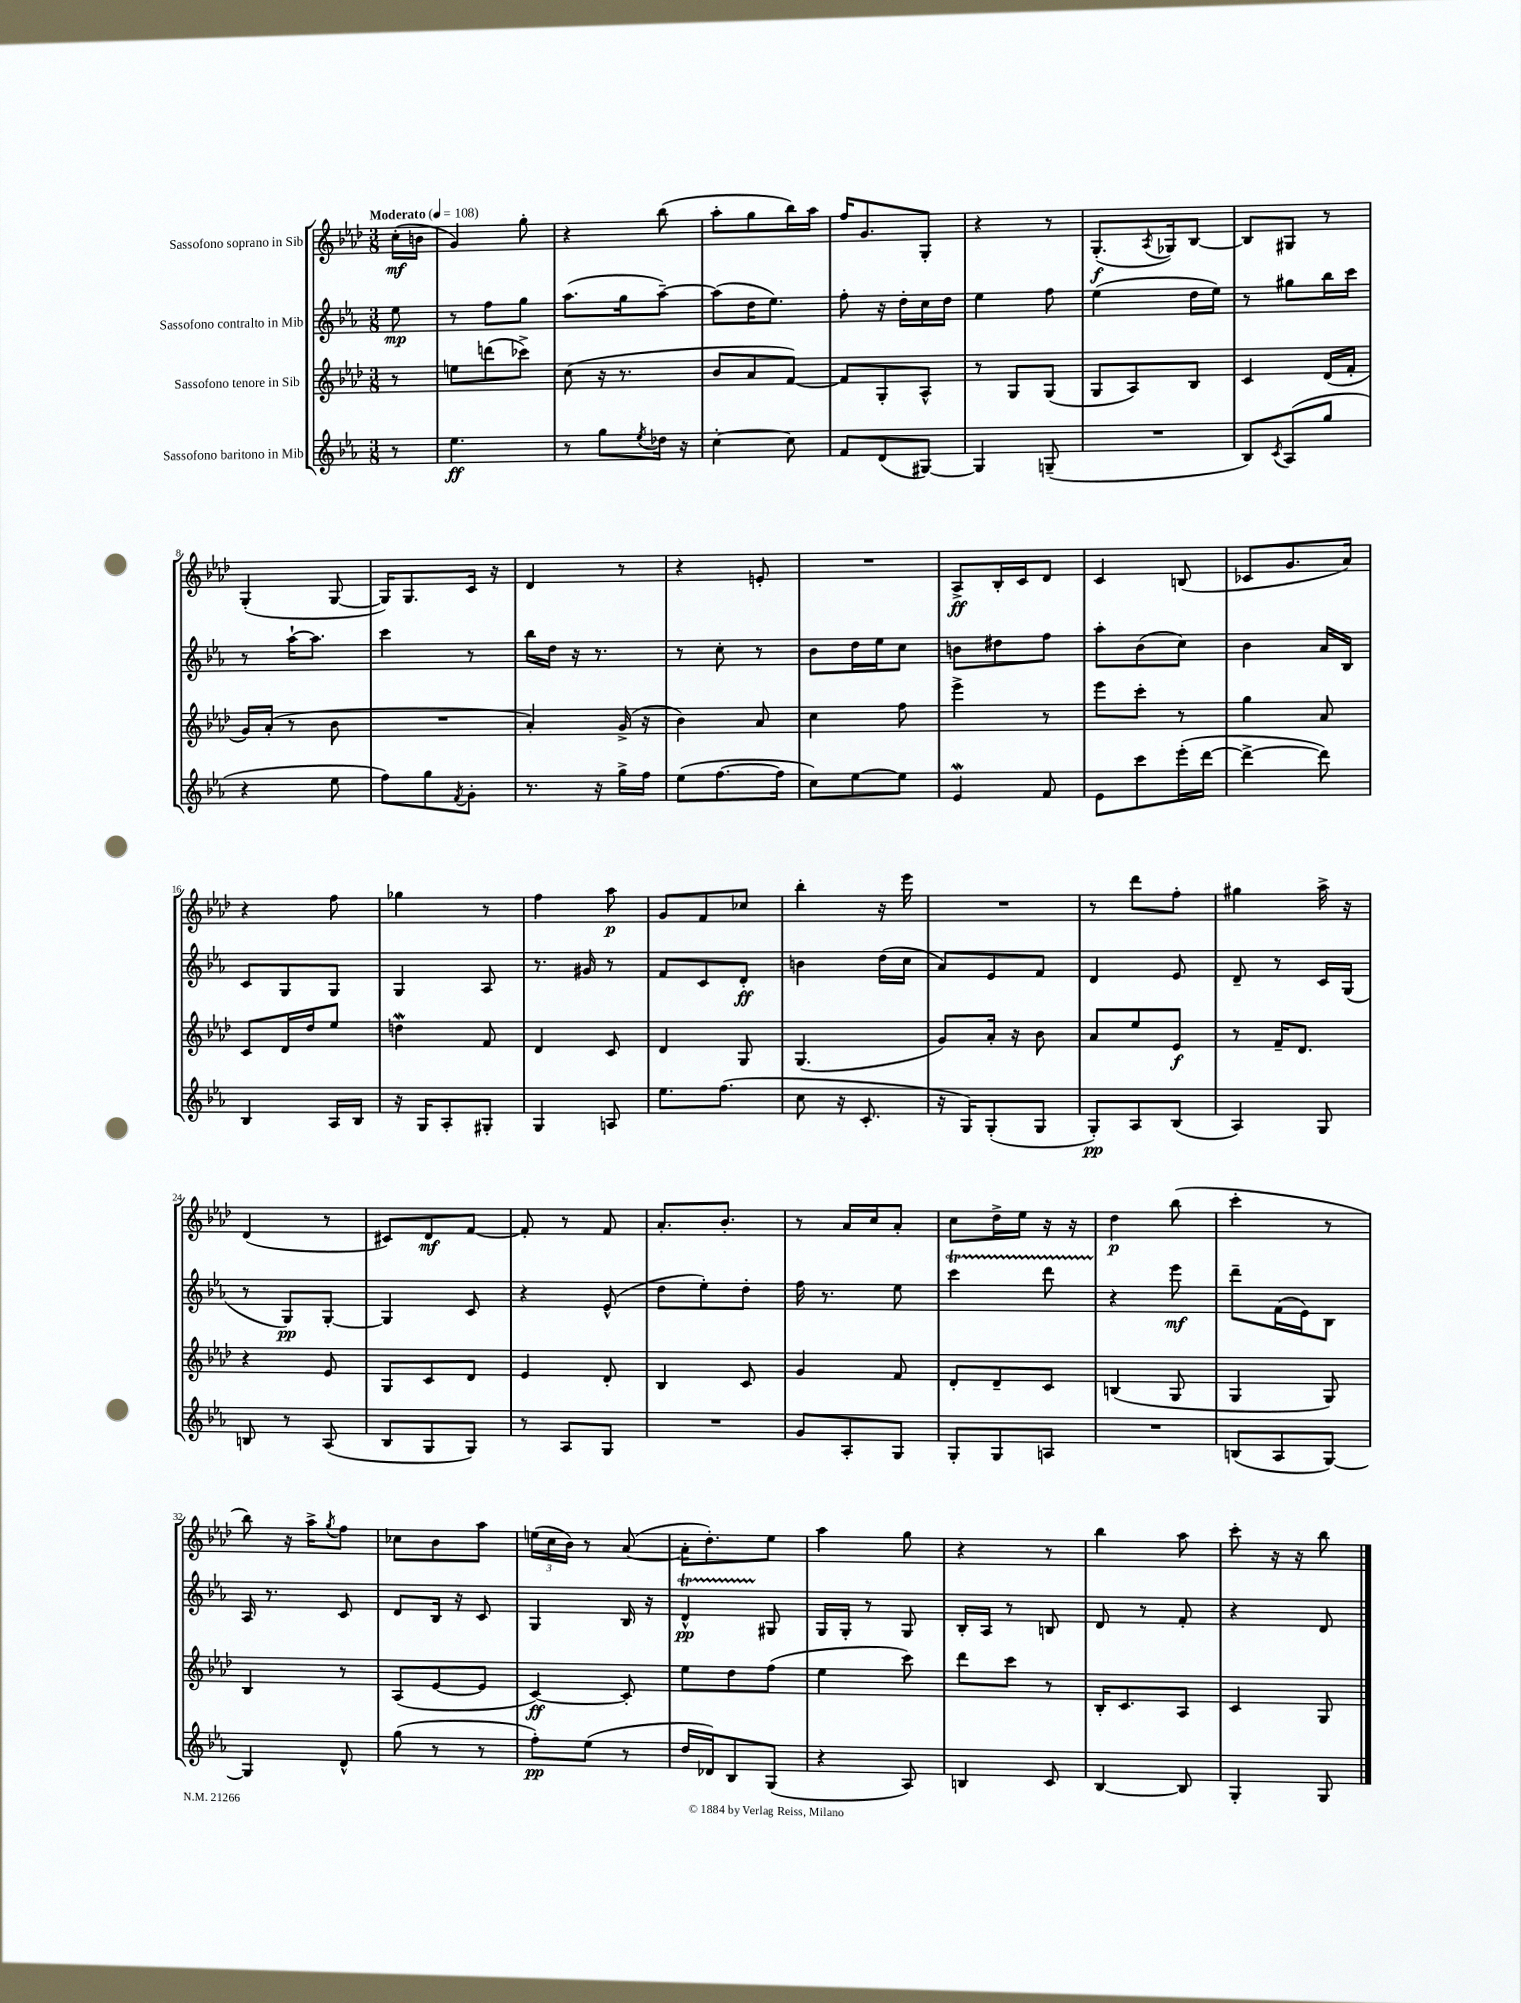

**kern	**dynam	**kern	**dynam	**kern	**dynam	**kern	**dynam
*part4	*part4	*part3	*part3	*part2	*part2	*part1	*part1
*staff4	*staff4	*staff3	*staff3	*staff2	*staff2	*staff1	*staff1
*I"Sassofono baritono in Mib	*	*I"Sassofono tenore in Sib	*	*I"Sassofono contralto in Mib	*	*I"Sassofono soprano in Sib	*
*clefG2	*	*clefG2	*	*clefG2	*	*clefG2	*
*k[b-e-a-]	*	*k[b-e-a-d-]	*	*k[b-e-a-]	*	*k[b-e-a-d-]	*
*M3/8	*	*M3/8	*	*M3/8	*	*M3/8	*
*MM108	*	*MM108	*	*MM108	*	*MM108	*
=	=	=	=	=	=	=	=
!	!	!	!	!	!	!LO:TX:a:B:t=Moderato	!
8r	.	8r	.	8ee-\	mp	(16cc'\LL	mf
.	.	.	.	.	.	16bn\JJ	.
=1	=1	=1	=1	=1	=1	=1	=1
4.ee-\	ff	8een\L	.	8r	.	4g/)	.
.	.	(8dddn\	.	8ff\L	.	.	.
.	.	8ccc-X^\J)	.	8gg\J	.	8gg'\	.
=2	=2	=2	=2	=2	=2	=2	=2
8r	.	(8cc\	.	(8.aa-\L	.	4r	.
8gg\L	.	16r	.	.	.	.	.
.	.	8.r	.	16gg\k	.	.	.
8qee-/	.	.	.	.	.	.	.
16dd-X\Jk	.	.	.	[8aa-~\J)	.	(8bb-\	.
16r	.	.	.	.	.	.	.
=3	=3	=3	=3	=3	=3	=3	=3
[4cc'\	.	8b-/L	.	(8aa-\L]	.	8aa-'\L	.
.	.	8a-/	.	16dd\K	.	8gg\	.
.	.	.	.	8.ee-\J)	.	.	.
8cc\]	.	[8f/J)	.	.	.	16bb-\L)	.
.	.	.	.	.	.	16aa-\JJ	.
=4	=4	=4	=4	=4	=4	=4	=4
8f/L	.	8f/L]	.	8ff'\	.	16ff/KL	.
.	.	.	.	.	.	8.g/	.
(8d/	.	8G'/	.	16r	.	.	.
.	.	.	.	16dd'\LL	.	.	.
[8G#X/J)	.	8A-^^/J	.	16cc\	.	8G'/J	.
.	.	.	.	16dd\JJ	.	.	.
=5	=5	=5	=5	=5	=5	=5	=5
4G#/]	.	8r	.	4ee-\	.	4r	.
.	.	8G/L	.	.	.	.	.
(8Gn~/	.	(8G/J	.	8ff\	.	8r	.
=6	=6	=6	=6	=6	=6	=6	=6
4.r	.	8G/L	.	(4ee-\	.	(8.G'/L	f
.	.	8A-/)	.	.	.	.	.
.	.	.	.	.	.	8qA-/	.
.	.	.	.	.	.	16G-X/k)	.
.	.	8B-/J	.	16dd\LL	.	[8B-/J	.
.	.	.	.	16ee-\JJ)	.	.	.
=7	=7	=7	=7	=7	=7	=7	=7
8B-/L)	.	4c/	.	8r	.	8B-/L]	.
8qc/	.	.	.	.	.	.	.
(8A-/	.	.	.	8gg#X\L	.	8G#X/J	.
8gg/J	.	(16d-/LL	.	16bb-\L	.	8r	.
.	.	16f'/JJ	.	16ccc\JJ	.	.	.
!!LO:LB:g=z
=8	=8	=8	=8	=8	=8	=8	=8
4r	.	16g/LL)	.	8r	.	(4G'/	.
.	.	(16a-'/JJ	.	.	.	.	.
.	.	8r	.	[16aa-`\KL	.	.	.
.	.	.	.	8.aa-\J]	.	.	.
8ee-\	.	8b-\	.	.	.	[8G/	.
=9	=9	=9	=9	=9	=9	=9	=9
8ff\L)	.	4.r	.	4ccc\	.	16G/KL])	.
.	.	.	.	.	.	8.G/	.
8gg\	.	.	.	.	.	.	.
8qf/	.	.	.	.	.	.	.
8g'\J	.	.	.	8r	.	16c/Jk	.
.	.	.	.	.	.	16r	.
=10	=10	=10	=10	=10	=10	=10	=10
8.r	.	4a-'/)	.	16bb-\LL	.	4d-/	.
.	.	.	.	16dd\JJ	.	.	.
.	.	.	.	16r	.	.	.
16r	.	.	.	8.r	.	.	.
16gg^\LL	.	(16g^/	.	.	.	8r	.
16ff\JJ	.	16r	.	.	.	.	.
=11	=11	=11	=11	=11	=11	=11	=11
(8ee-\L	.	4b-\)	.	8r	.	4r	.
[8.ff\	.	.	.	8cc'\	.	.	.
.	.	8a-/	.	8r	.	8en'/	.
16ff\Jk]	.	.	.	.	.	.	.
=12	=12	=12	=12	=12	=12	=12	=12
8cc\L)	.	4cc\	.	8b-\L	.	4.r	.
[8ee-\	.	.	.	16dd\L	.	.	.
.	.	.	.	16ee-\J	.	.	.
8ee-\J]	.	8ff\	.	8cc\J	.	.	.
=13	=13	=13	=13	=13	=13	=13	=13
4e-w/	.	4eee-^\	.	8bn\L	.	8A-^/L	ff
.	.	.	.	8dd#X\	.	16B-'/L	.
.	.	.	.	.	.	16c/J	.
8f/	.	8r	.	8ff\J	.	8d-/J	.
=14	=14	=14	=14	=14	=14	=14	=14
8e-\L	.	8eee-\L	.	8aa-'\L	.	4c/	.
8ccc\	.	8ccc'\J	.	(8b-\	.	.	.
(16eee-'\L	.	8r	.	8cc\J)	.	(8Bn/	.
[16ddd\JJ	.	.	.	.	.	.	.
=15	=15	=15	=15	=15	=15	=15	=15
4ddd^\_	.	4gg\	.	4b-\	.	8c-X/L	.
.	.	.	.	.	.	8.g/	.
8ddd\])	.	8a-/	.	16a-/LL	.	.	.
.	.	.	.	16B-/JJ	.	16a-/Jk)	.
!!LO:LB:g=z
=16	=16	=16	=16	=16	=16	=16	=16
4B-/	.	8c/L	.	8c/L	.	4r	.
.	.	16d-/L	.	8G/	.	.	.
.	.	16dd-/J	.	.	.	.	.
16A-/LL	.	8ee-/J	.	8G/J	.	8ff\	.
16B-/JJ	.	.	.	.	.	.	.
=17	=17	=17	=17	=17	=17	=17	=17
16r	.	4ddnW\	.	4G/	.	4gg-X\	.
16G/KL	.	.	.	.	.	.	.
8A-'/	.	.	.	.	.	.	.
8G#X'/J	.	8f/	.	8A-/	.	8r	.
=18	=18	=18	=18	=18	=18	=18	=18
4G/	.	4d-/	.	8.r	.	4ff\	.
.	.	.	.	16g#X/	.	.	.
8An/	.	8c/	.	8r	.	8aa-\	p
=19	=19	=19	=19	=19	=19	=19	=19
8.ee-\L	.	4d-/	.	8f/L	.	8g/L	.
.	.	.	.	8c/	.	8f/	.
(8.ff\J	.	.	.	.	.	.	.
.	.	8G/	.	8d'/J	ff	8cc-X/J	.
=20	=20	=20	=20	=20	=20	=20	=20
8cc\	.	(4.G/	.	4bn\	.	4bb-'\	.
16r	.	.	.	.	.	.	.
8.c'/	.	.	.	.	.	.	.
.	.	.	.	(16dd\LL	.	16r	.
.	.	.	.	16cc\JJ	.	16eee-\	.
=21	=21	=21	=21	=21	=21	=21	=21
16r	.	8g/L)	.	8a-/L)	.	4.r	.
16G/KL)	.	.	.	.	.	.	.
(8G'/	.	16a-'/Jk	.	8e-/	.	.	.
.	.	16r	.	.	.	.	.
8G/J	.	8b-\	.	8f/J	.	.	.
=22	=22	=22	=22	=22	=22	=22	=22
8G'/L)	pp	8a-/L	.	4d/	.	8r	.
8A-/	.	8ee-/	.	.	.	8ddd-\L	.
(8B-/J	.	8e-/J	f	8e-/	.	8ff'\J	.
=23	=23	=23	=23	=23	=23	=23	=23
4A-/)	.	8r	.	8d~/	.	4gg#X\	.
.	.	16f~/KL	.	8r	.	.	.
.	.	8.d-/J	.	.	.	.	.
8G/	.	.	.	16c/LL	.	16aa-^\	.
.	.	.	.	(16G/JJ	.	16r	.
!!LO:LB:g=z
=24	=24	=24	=24	=24	=24	=24	=24
8Bn/	.	4r	.	8r	.	(4d-/	.
8r	.	.	.	8G/L)	pp	.	.
(8A-/	.	8e-/	.	[8G'/J	.	8r	.
=25	=25	=25	=25	=25	=25	=25	=25
8B-/L	.	8G/L	.	4G/]	.	8c#X/L)	.
8G/	.	8c/	.	.	.	8d-/	mf
8G/J)	.	8d-/J	.	8c/	.	[8f/J	.
=26	=26	=26	=26	=26	=26	=26	=26
8r	.	4e-/	.	4r	.	8f'/]	.
8A-/L	.	.	.	.	.	8r	.
8G/J	.	8d-'/	.	(8e-^^/	.	8f/	.
=27	=27	=27	=27	=27	=27	=27	=27
4.r	.	4B-/	.	8dd\L	.	8.a-'/L	.
.	.	.	.	8ee-'\)	.	.	.
.	.	.	.	.	.	8.b-'/J	.
.	.	8c/	.	8dd'\J	.	.	.
=28	=28	=28	=28	=28	=28	=28	=28
8g/L	.	4g/	.	16ff\	.	8r	.
.	.	.	.	8.r	.	.	.
8A-'/	.	.	.	.	.	16a-/LL	.
.	.	.	.	.	.	16cc/J	.
8G/J	.	8f/	.	8ee-\	.	8a-'/J	.
=29	=29	=29	=29	=29	=29	=29	=29
8G'/L	.	8d-'/L	.	4cccT\	.	8cc\L	.
8G/	.	8d-~/	.	.	.	16dd-^\L	.
.	.	.	.	.	.	16ee-\JJ	.
8An/J	.	8c/J	.	8dddTTT\	.	16r	.
.	.	.	.	.	.	16r	.
=30	=30	=30	=30	=30	=30	=30	=30
4.r	.	(4Bn/	.	4r	.	4dd-\	p
.	.	8G/	.	8eee-\	mf	(8bb-\	.
=31	=31	=31	=31	=31	=31	=31	=31
(8Bn/L	.	4G/	.	8ddd~\L	.	4ccc'\	.
8A-/	.	.	.	(16f\L	.	.	.
.	.	.	.	16e-\J)	.	.	.
[8G/J)	.	8G/)	.	8B-\J	.	8r	.
!!LO:LB:g=z
=32	=32	=32	=32	=32	=32	=32	=32
4G/]	.	4B-/	.	16A-/	.	8bb-\)	.
.	.	.	.	8.r	.	.	.
.	.	.	.	.	.	16r	.
.	.	.	.	.	.	16aa-^\KL	.
.	.	.	.	.	.	8qgg/	.
8d^^/	.	8r	.	8c/	.	8ff\J	.
=33	=33	=33	=33	=33	=33	=33	=33
(8gg\	.	(8A-/L	.	8d/L	.	8cc-X\L	.
8r	.	[8e-/	.	16B-/Jk	.	8b-\	.
.	.	.	.	16r	.	.	.
8r	.	8e-/J]	.	8c/	.	8aa-\J	.
=34	=34	=34	=34	=34	=34	=34	=34
8ff'\L)	pp	[4c/)	ff	4G/	.	(24een\LL	.
.	.	.	.	.	.	24cc\	.
.	.	.	.	.	.	24b-\JJ)	.
(8ee-\J	.	.	.	.	.	8r	.
8r	.	8c'/]	.	16B-/	.	([8a-/	.
.	.	.	.	16r	.	.	.
=35	=35	=35	=35	=35	=35	=35	=35
16dd/LL	.	8ee-\L	.	4dt^^/	pp	16a-'\KL]	.
16d-X/J)	.	.	.	.	.	8.dd-'\)	.
8B-/	.	8dd-\	.	.	.	.	.
(8G/J	.	(8ff\J	.	8G#X/	.	8ee-\J	.
=36	=36	=36	=36	=36	=36	=36	=36
4r	.	4ee-\	.	16G/LL	.	4aa-\	.
.	.	.	.	16G'/JJ	.	.	.
.	.	.	.	8r	.	.	.
8A-/)	.	8ccc\)	.	8G/	.	8gg\	.
=37	=37	=37	=37	=37	=37	=37	=37
4Bn/	.	8ddd-\L	.	16B-'/LL	.	4r	.
.	.	.	.	16A-/JJ	.	.	.
.	.	8ccc\J	.	8r	.	.	.
8c/	.	8r	.	8Bn/	.	8r	.
=38	=38	=38	=38	=38	=38	=38	=38
[4B-/	.	16B-'/KL	.	8d/	.	4bb-\	.
.	.	8.c/	.	.	.	.	.
.	.	.	.	8r	.	.	.
8B-/]	.	8A-/J	.	8f'/	.	8aa-\	.
=39	=39	=39	=39	=39	=39	=39	=39
4G'/	.	4c/	.	4r	.	8ccc'\	.
.	.	.	.	.	.	16r	.
.	.	.	.	.	.	16r	.
8G/	.	8G/	.	8d/	.	8bb-\	.
==	==	==	==	==	==	==	==
*-	*-	*-	*-	*-	*-	*-	*-
